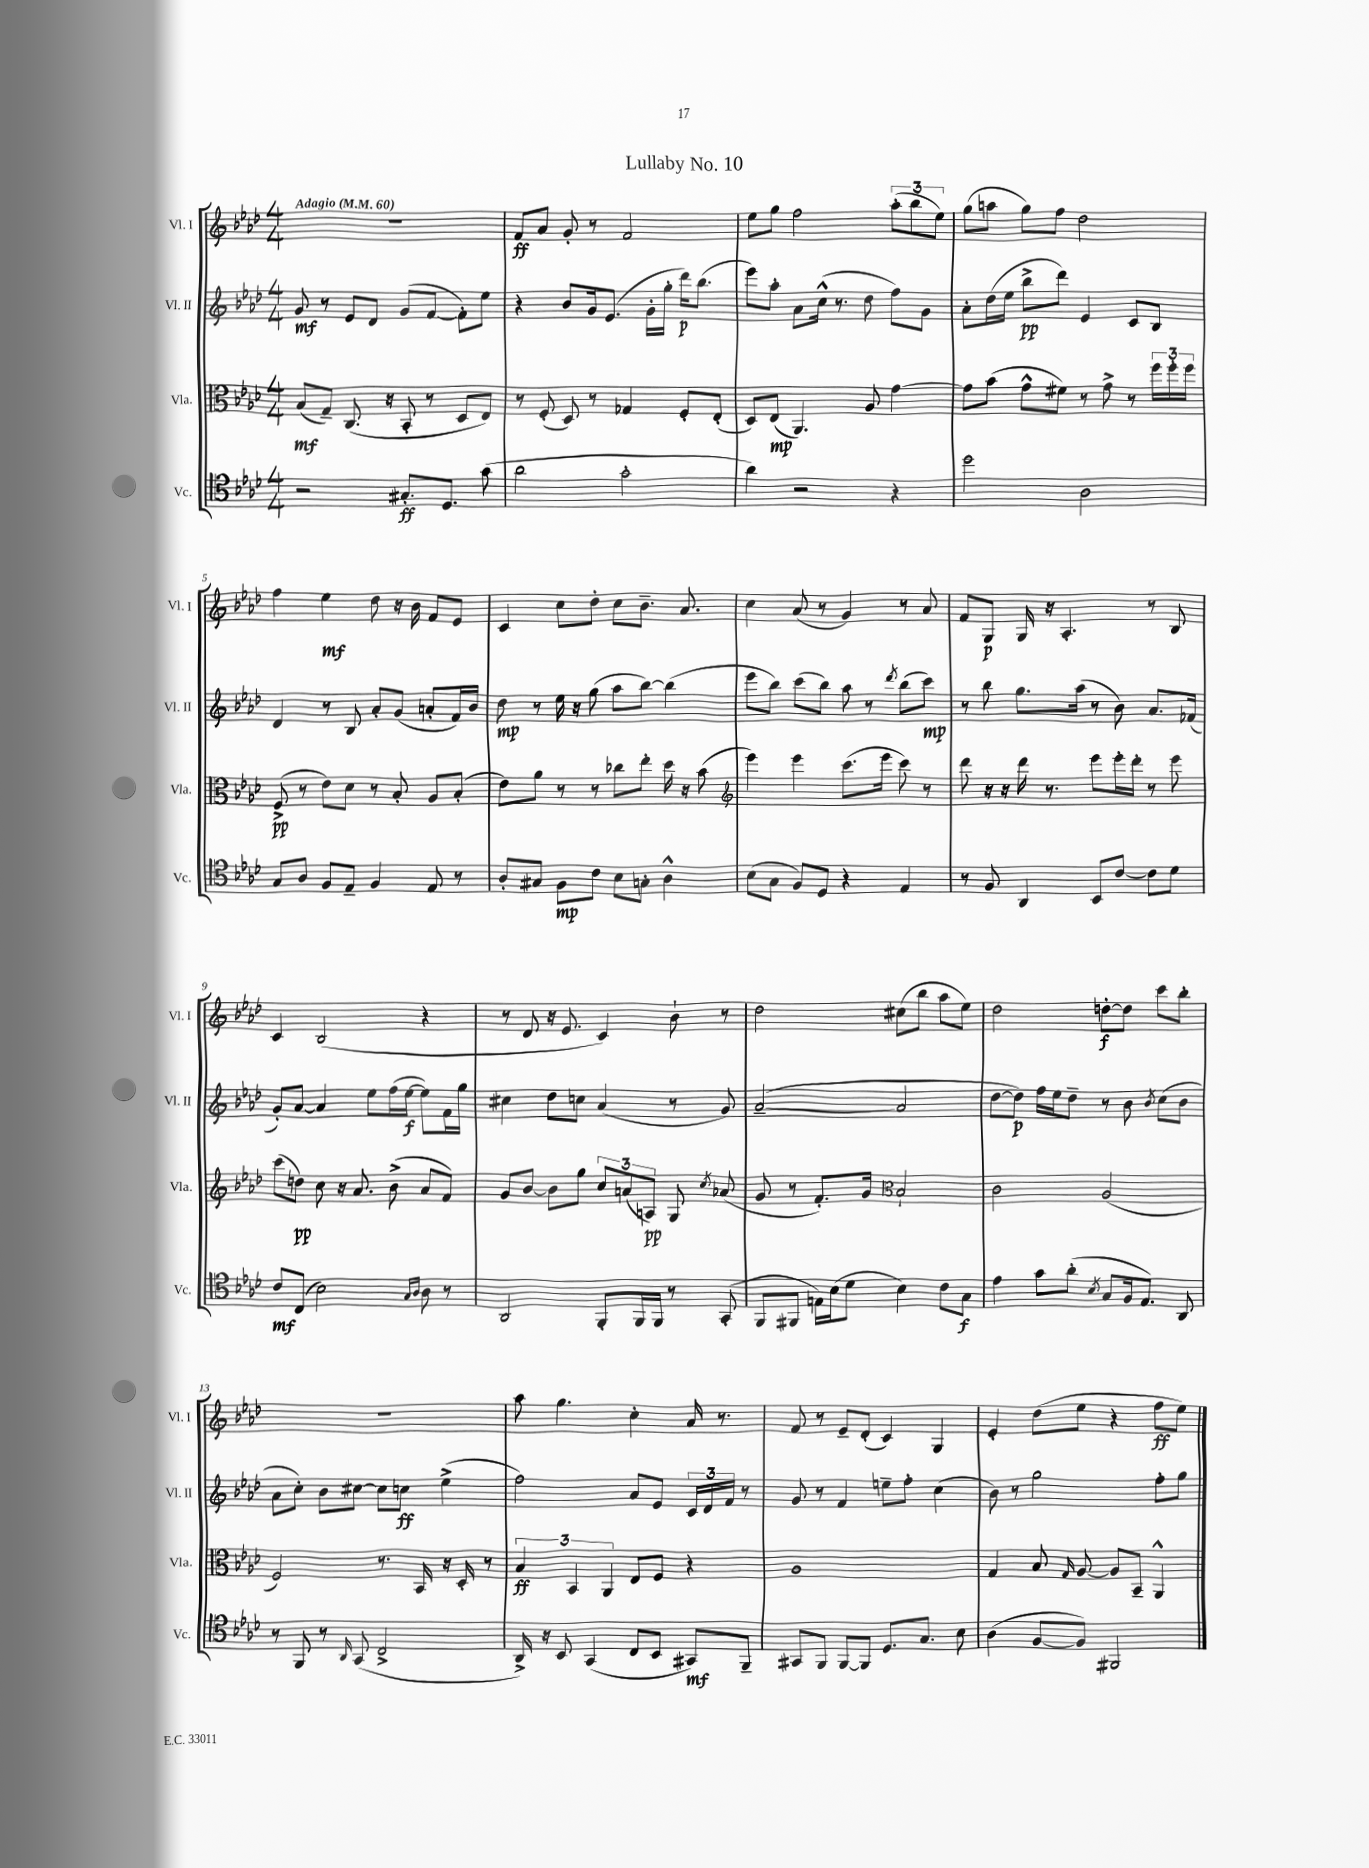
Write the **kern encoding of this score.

**kern	**dynam	**kern	**dynam	**kern	**dynam	**kern	**dynam
*part4	*part4	*part3	*part3	*part2	*part2	*part1	*part1
*staff4	*staff4	*staff3	*staff3	*staff2	*staff2	*staff1	*staff1
*I"Vc.	*	*I"Vla.	*	*I"Vl. II	*	*I"Vl. I	*
*I'Vc.	*	*I'Vla.	*	*I'Vl. II	*	*I'Vl. I	*
*clefC4	*	*clefC3	*	*clefG2	*	*clefG2	*
*k[b-e-a-d-]	*	*k[b-e-a-d-]	*	*k[b-e-a-d-]	*	*k[b-e-a-d-]	*
*M4/4	*	*M4/4	*	*M4/4	*	*M4/4	*
*MM60	*	*MM60	*	*MM60	*	*MM60	*
=1	=1	=1	=1	=1	=1	=1	=1
!	!	!	!	!	!	!LO:TX:a:B:t=Adagio	!
2r	.	(8B-/L	mf	8g/	mf	1r	.
.	.	8G~/J)	.	8r	.	.	.
.	.	(8.C/	.	8e-/L	.	.	.
.	.	.	.	8d-/J	.	.	.
.	.	16r	.	.	.	.	.
8.G#X'/L	ff	8BB-'/	.	(8g/L	.	.	.
.	.	8r	.	[8f/J	.	.	.
8.D-/J	.	.	.	.	.	.	.
.	.	8D-/L	.	8f'\L])	.	.	.
(8g\	.	8E-/J)	.	8ee-\J	.	.	.
=2	=2	=2	=2	=2	=2	=2	=2
2a-\	.	8r	.	4r	.	8f/L	ff
.	.	(8F'/	.	.	.	8a-/J	.
.	.	8D-/)	.	8b-/L	.	8g'/	.
.	.	8r	.	16g/k	.	8r	.
.	.	.	.	(8.e-/J	.	.	.
2g'\	.	4G-X/	.	.	.	2f/	.
.	.	.	.	16g'\LL	.	.	.
.	.	.	.	16gg'\JJ	.	.	.
.	.	8F'/L	.	16ddd-\KL)	p	.	.
.	.	.	.	(8.bb-\J	.	.	.
.	.	(8E-'/J	.	.	.	.	.
=3	=3	=3	=3	=3	=3	=3	=3
4a-\)	.	8D-/L)	.	8eee-\L)	.	8ee-\L	.
.	.	(8E-/J	mp	8aa-'\J	.	8gg\J	.
2r	.	4.AA-/)	.	8a-\L	.	2ff\	.
.	.	.	.	(16cc^^\Jk	.	.	.
.	.	.	.	8.r	.	.	.
.	.	8A-/	.	8dd-\	.	.	.
4r	.	[4g\	.	8ff\L)	.	(12aa-'\L	.
.	.	.	.	.	.	12bb-\	.
.	.	.	.	8g\J	.	.	.
.	.	.	.	.	.	12ee-\J)	.
=4	=4	=4	=4	=4	=4	=4	=4
2dd-\	.	8g\L]	.	8a-'\L	.	(8gg\L	.
.	.	(8b-\J	.	(16dd-\L	.	8aan\J	.
.	.	.	.	16ee-\JJ	.	.	.
.	.	8g^^\L	.	8bb-^\L	pp	8gg\L)	.
.	.	8f#X\J)	.	8ddd-\J)	.	8ff\J	.
2A-\	.	8r	.	4e-/	.	2dd-\	.
.	.	8g^\	.	.	.	.	.
.	.	8r	.	8c/L	.	.	.
.	.	24ff\LL	.	8B-/J	.	.	.
.	.	24ff'\	.	.	.	.	.
.	.	24ff\JJ	.	.	.	.	.
!!LO:LB:g=z
=5	=5	=5	=5	=5	=5	=5	=5
8G/L	.	(8F^/	pp	4d-/	.	4ff\	.
8A-/J	.	8r	.	.	.	.	.
8F/L	.	8e-\L)	.	8r	.	4ee-\	mf
8E-~/J	.	8d-\J	.	8B-/	.	.	.
4F/	.	8r	.	8a-'/L	.	8dd-\	.
.	.	8B-'/	.	(8g/J	.	16r	.
.	.	.	.	.	.	16b-\	.
8E-/	.	8A-/L	.	8an'/L	.	8f/L	.
8r	.	(8B-'/J	.	16f/L)	.	8e-/J	.
.	.	.	.	16b-/JJ	.	.	.
=6	=6	=6	=6	=6	=6	=6	=6
8A-'/L	.	8e-\L)	.	8dd-\	mp	4c/	.
8G#X/J	.	8a-\J	.	8r	.	.	.
8F\L	mp	8r	.	16ee-\	.	8cc\L	.
.	.	.	.	16r	.	.	.
8c\J	.	8r	.	(8gg\	.	8dd-'\J	.
8B-\L	.	8cc-X\L	.	8aa-\L	.	8cc\L	.
8Gn'\J	.	8ee-'\J	.	[8bb-\J)	.	8.b-~\J	.
4A-^^\	.	16dd-\	.	(4bb-\]	.	.	.
.	.	16r	.	.	.	8.a-/	.
.	.	(8b-\	.	.	.	.	.
=7	=7	=7	=7	=7	=7	=7	=7
*	*	*clefG2	*	*	*	*	*
(8B-\L	.	4eee-\)	.	8eee-\L	.	4cc\	.
8G\J	.	.	.	8bb-\J)	.	.	.
8F/L)	.	4eee-\	.	(8ccc\L	.	(8a-/	.
8D-/J	.	.	.	8bb-\J)	.	8r	.
4r	.	(8.ccc\L	.	8aa-\	.	4g/)	.
.	.	.	.	8r	.	.	.
.	.	16eee-\Jk	.	.	.	.	.
.	.	.	.	8qddd-/	.	.	.
4E-/	.	8ccc\)	.	(8bb-\L	.	8r	.
.	.	8r	.	8ccc\J)	mp	8a-/	.
=8	=8	=8	=8	=8	=8	=8	=8
8r	.	8ddd-\	.	8r	.	8f/L	.
8F/	.	16r	.	8bb-\	.	8G/J	p
.	.	16r	.	.	.	.	.
4AA-/	.	16ddd-\	.	8.gg\L	.	16G/	.
.	.	8.r	.	.	.	16r	.
.	.	.	.	.	.	4.A-'/	.
.	.	.	.	(16aa-\Jk	.	.	.
8BB-/L	.	8eee-\L	.	8r	.	.	.
[8c/J	.	16eee-'\L	.	8b-\)	.	.	.
.	.	16ddd-'\JJ	.	.	.	.	.
8c\L]	.	8r	.	8.a-/L	.	8r	.
8d-\J	.	8eee-\	.	.	.	8B-/	.
.	.	.	.	(16f-X/Jk	.	.	.
!!LO:LB:g=z
=9	=9	=9	=9	=9	=9	=9	=9
8c/L	mf	(8ccc\L	.	8g'/L)	.	4c/	.
(8C/J	.	8ddn\J)	pp	[8a-/J	.	.	.
2B-\)	.	8cc\	.	4a-/]	.	(2B-/	.
.	.	16r	.	.	.	.	.
.	.	8.a-/	.	.	.	.	.
.	.	.	.	8ee-\L	.	.	.
.	.	(8b-^\	.	(16ff\L	.	.	.
.	.	.	.	[16ee-\JJ	f	.	.
16qqG/LL	.	.	.	.	.	.	.
16qqA-/JJ	.	.	.	.	.	.	.
8A-\	.	8a-/L	.	8ee-\L])	.	4r	.
8r	.	8f/J)	.	16f\L	.	.	.
.	.	.	.	16gg\JJ	.	.	.
=10	=10	=10	=10	=10	=10	=10	=10
2AA-/	.	8g/L	.	4cc#X\	.	8r	.
.	.	[8b-/J	.	.	.	8d-/	.
.	.	8b-\L]	.	8dd-\L	.	16r	.
.	.	.	.	.	.	8.e-/	.
.	.	8gg\J	.	8ccn\J	.	.	.
8FF'/L	.	12cc/L	.	(4a-/	.	4c/)	.
.	.	(12an/	.	.	.	.	.
16FF/L	.	.	.	.	.	.	.
.	.	12An/J)	pp	.	.	.	.
16FF/JJ	.	.	.	.	.	.	.
8r	.	8G/	.	8r	.	8b-`\	.
.	.	8qcc/	.	.	.	.	.
(8GG'/	.	(8a-X/	.	8g/)	.	8r	.
=11	=11	=11	=11	=11	=11	=11	=11
8FF/L	.	8g/	.	([2a-~/	.	2dd-\	.
8FF#X/J	.	8r	.	.	.	.	.
16En\LL)	.	8.f'/L)	.	.	.	.	.
(16B-\J	.	.	.	.	.	.	.
8d-\J	.	.	.	.	.	.	.
.	.	16g/Jk	.	.	.	.	.
*	*	*clefC3	*	*	*	*	*
4B-\)	.	2B-`/	.	2a-/]	.	(8cc#X\L	.
.	.	.	.	.	.	8bb-\J	.
8c\L	.	.	.	.	.	8aa-\L	.
8G\J	f	.	.	.	.	8ee-\J)	.
=12	=12	=12	=12	=12	=12	=12	=12
4e-\	.	2c\	.	[8dd-\L	.	2dd-\	.
.	.	.	.	8dd-\J])	p	.	.
8g\L	.	.	.	16ff\LL	.	.	.
.	.	.	.	16ee-\J	.	.	.
(8a-'\J	.	.	.	8dd-~\J	.	.	.
8qB-/	.	.	.	.	.	.	.
8G/L	.	(2A-/	.	8r	.	[8ddn'\L	f
16F/k	.	.	.	8b-\	.	8dd\J]	.
8.E-/J)	.	.	.	.	.	.	.
.	.	.	.	8qb-/	.	.	.
.	.	.	.	(8cc\L	.	8ccc\L	.
8AA-/	.	.	.	8b-\J	.	8bb-'\J	.
!!LO:LB:g=z
=13	=13	=13	=13	=13	=13	=13	=13
8r	.	2F/)	.	8a-\L	.	1r	.
8FF/	.	.	.	8cc'\J)	.	.	.
8r	.	.	.	8b-\L	.	.	.
16qqAA-/	.	.	.	.	.	.	.
(8GG/	.	.	.	[8cc#X\J	.	.	.
2C^/	.	8.r	.	8cc#\L]	.	.	.
.	.	.	.	8ccn\J	ff	.	.
.	.	16BB-/	.	.	.	.	.
.	.	16r	.	(4ee-^\	.	.	.
.	.	16D-'/	.	.	.	.	.
.	.	8r	.	.	.	.	.
=14	=14	=14	=14	=14	=14	=14	=14
16AA-^/)	.	6B-/	ff	2ff\)	.	8aa-\	.
16r	.	.	.	.	.	.	.
8BB-/	.	.	.	.	.	4.gg\	.
.	.	6BB-/	.	.	.	.	.
(4GG/	.	.	.	.	.	.	.
.	.	6AA-/	.	.	.	.	.
8C/L	.	8E-/L	.	8a-/L	.	4cc'\	.
8BB-/J	.	8F/J	.	8e-/J	.	.	.
8GG#X/L)	mf	4r	.	24c/LL	.	16a-/	.
.	.	.	.	24d-/	.	.	.
.	.	.	.	.	.	8.r	.
.	.	.	.	24f/JJ	.	.	.
8FF~/J	.	.	.	8r	.	.	.
=15	=15	=15	=15	=15	=15	=15	=15
8GG#X/L	.	1A-	.	8g/	.	8f/	.
8FF/J	.	.	.	8r	.	8r	.
[8FF/L	.	.	.	4f/	.	8e-~/L	.
8FF/J]	.	.	.	.	.	(8d-'/J	.
8.D-/L	.	.	.	8een~\L	.	4c/)	.
.	.	.	.	8ff'\J	.	.	.
8.G/J	.	.	.	.	.	.	.
.	.	.	.	(4cc\	.	4G/	.
8B-\	.	.	.	.	.	.	.
=16	=16	=16	=16	=16	=16	=16	=16
(4A-\	.	4G/	.	8b-\)	.	4e-'/	.
.	.	.	.	8r	.	.	.
[8F/L	.	8B-/	.	2gg\	.	(8dd-\L	.
.	.	16qqG/	.	.	.	.	.
8F/J])	.	[8A-/	.	.	.	8ee-\J	.
2FF#X/	.	8A-/L]	.	.	.	4r	.
.	.	8BB-~/J	.	.	.	.	.
.	.	4AA-^^/	.	8ff'\L	.	8ff\L	ff
.	.	.	.	8gg\J	.	8ee-\J)	.
==	==	==	==	==	==	==	==
*-	*-	*-	*-	*-	*-	*-	*-
